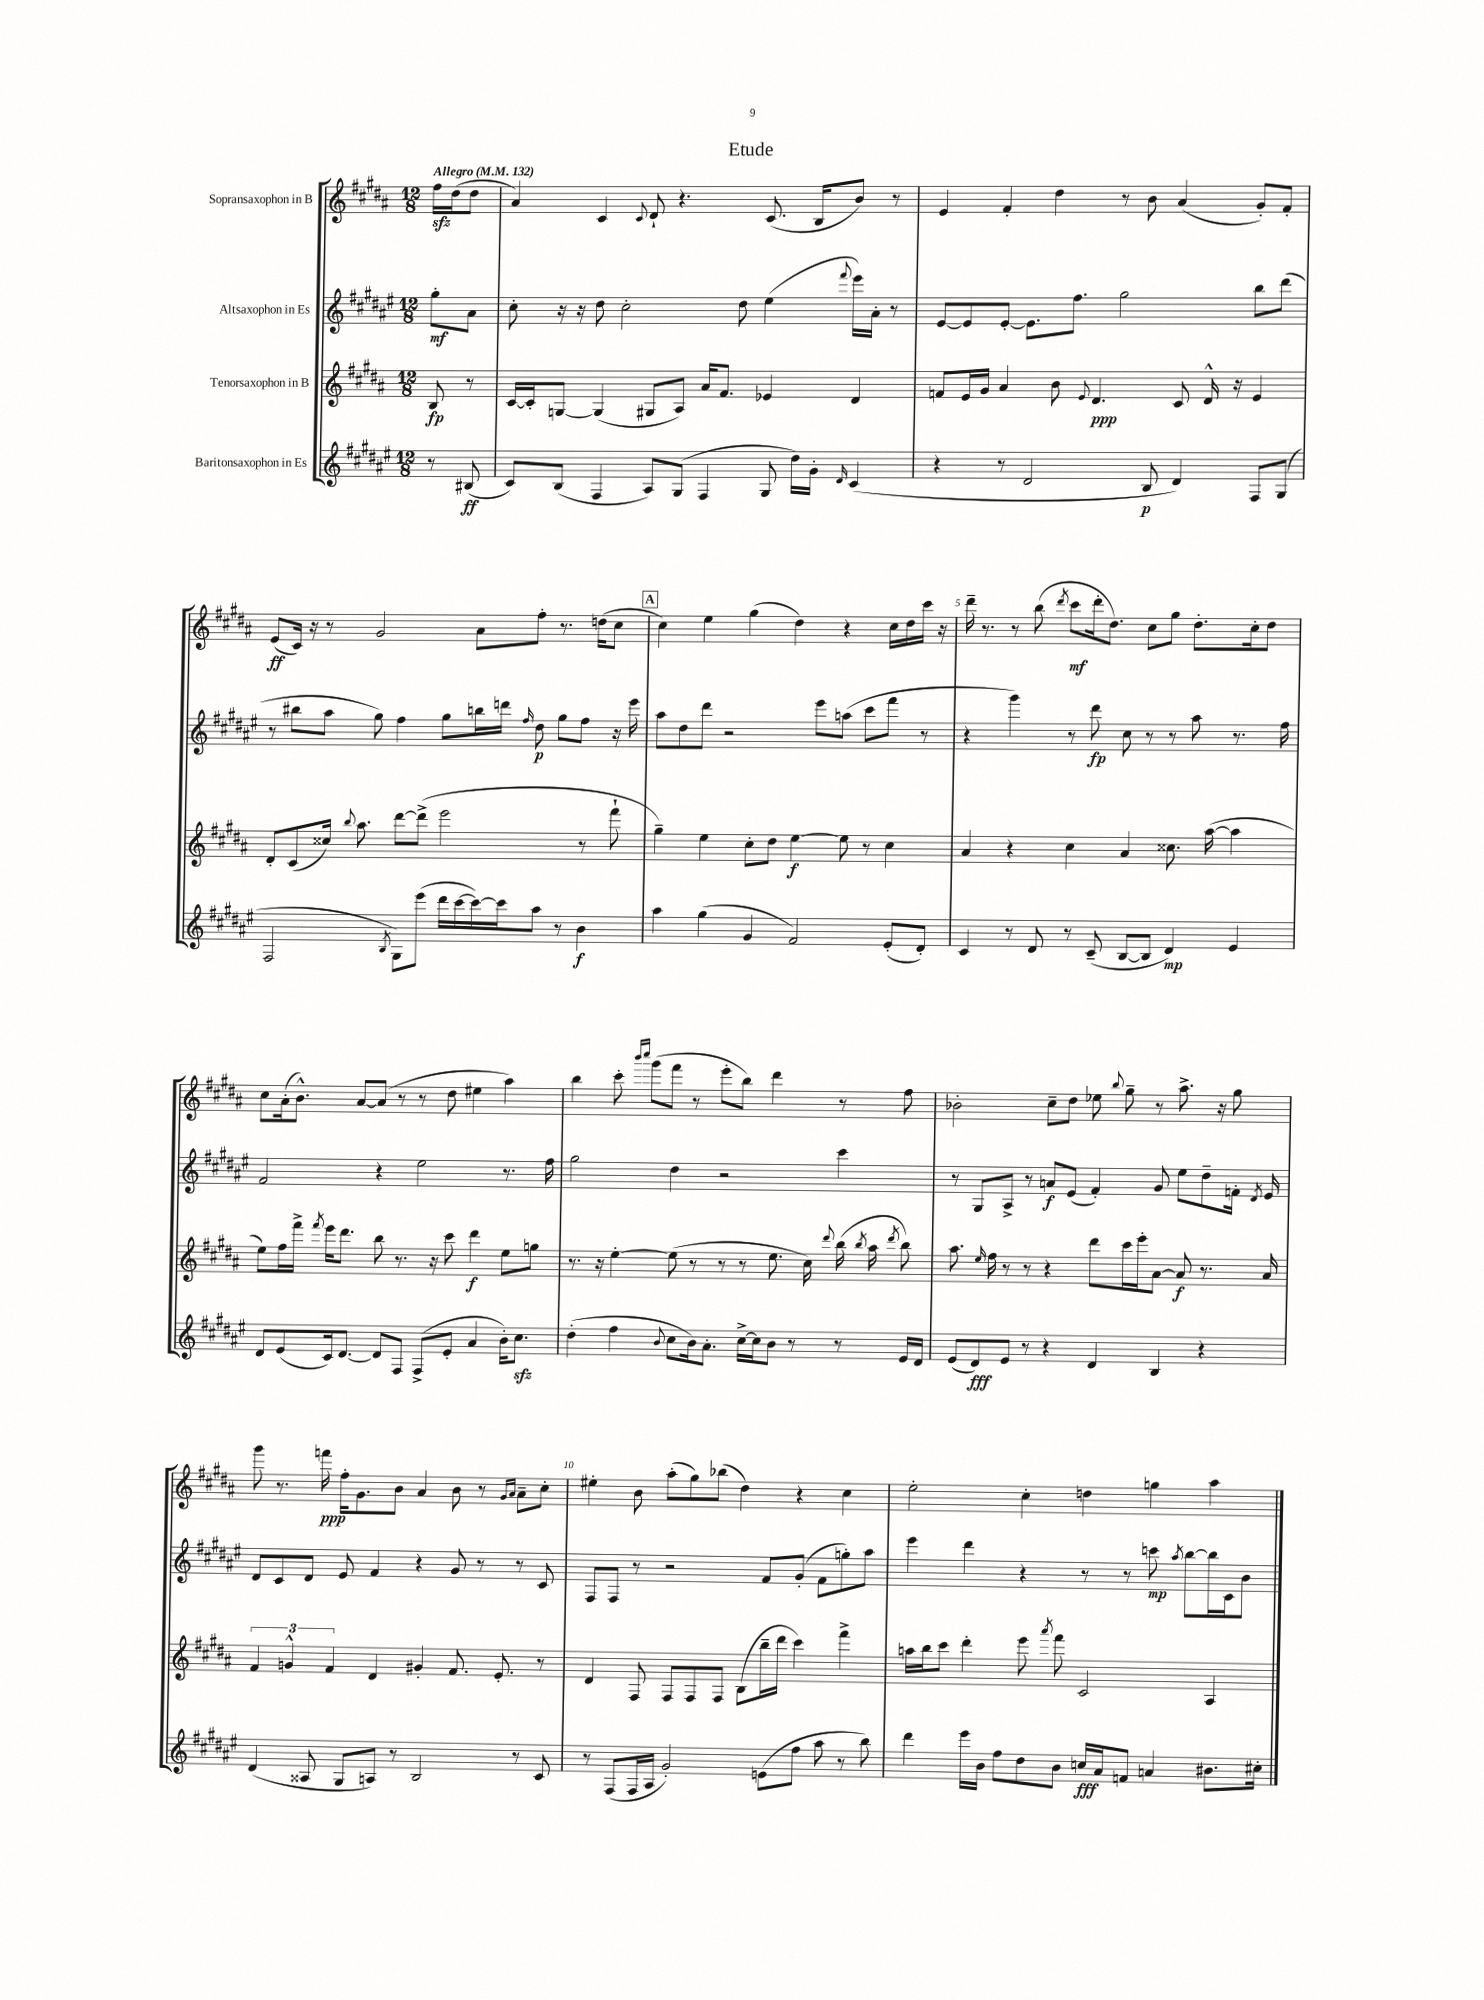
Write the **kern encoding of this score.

**kern	**dynam	**kern	**dynam	**kern	**dynam	**kern	**dynam
*part4	*part4	*part3	*part3	*part2	*part2	*part1	*part1
*staff4	*staff4	*staff3	*staff3	*staff2	*staff2	*staff1	*staff1
*I"Baritonsaxophon in Es	*	*I"Tenorsaxophon in B	*	*I"Altsaxophon in Es	*	*I"Sopransaxophon in B	*
*clefG2	*	*clefG2	*	*clefG2	*	*clefG2	*
*k[f#c#g#d#a#e#]	*	*k[f#c#g#d#a#]	*	*k[f#c#g#d#a#e#]	*	*k[f#c#g#d#a#]	*
*M12/8	*	*M12/8	*	*M12/8	*	*M12/8	*
*MM132	*	*MM132	*	*MM132	*	*MM132	*
=	=	=	=	=	=	=	=
!	!	!	!	!	!	!LO:TX:a:B:t=Allegro	!
8r	.	8B/	fp	8gg#'\L	mf	16ff#zz\LL	.
.	.	.	.	.	.	(16dd#\J	.
(8B#X/	ff	8r	.	8a#\J	.	8dd#\J	.
=1	=1	=1	=1	=1	=1	=1	=1
8c#/L)	.	[16c#/LL	.	8cc#'\	.	4a#/)	.
.	.	16c#'/J]	.	.	.	.	.
(8B/J	.	[8Gn/J	.	16r	.	.	.
.	.	.	.	16r	.	.	.
4F#/	.	(4G/]	.	8dd#\	.	4c#/	.
.	.	.	.	2cc#'\	.	.	.
.	.	.	.	.	.	8qqc#/	.
8A#/L)	.	8G#X/L	.	.	.	8d#`/	.
(8G#/J	.	8A#/J)	.	.	.	4.r	.
4F#/	.	16a#/KL	.	.	.	.	.
.	.	8.f#/J	.	.	.	.	.
.	.	.	.	8dd#\	.	.	.
8G#/	.	4e-X/	.	(4ee#\	.	(8.c#/	.
16dd#\LL)	.	.	.	.	.	.	.
16g#'\JJ	.	.	.	.	.	16B/KL	.
16qqd#/	.	.	.	8qqfff#/	.	.	.
(4c#/	.	4d#/	.	16eee#\LL)	.	8b/J)	.
.	.	.	.	16a#'\JJ	.	.	.
.	.	.	.	8r	.	8r	.
=2	=2	=2	=2	=2	=2	=2	=2
4r	.	8fn/L	.	[8e#/L	.	4e/	.
.	.	16e/L	.	8e#/]	.	.	.
.	.	16g#/JJ	.	.	.	.	.
8r	.	4a#/	.	[8e#'/J	.	4f#'/	.
2d#/	.	.	.	8.e#\L]	.	.	.
.	.	8b\	.	.	.	4dd#\	.
.	.	.	.	8.ff#\J	.	.	.
.	.	8qqe/	.	.	.	.	.
.	.	4.d#/	ppp	.	.	.	.
.	.	.	.	2gg#\	.	8r	.
8B/	p	.	.	.	.	8b\	.
4d#/)	.	8c#/	.	.	.	(4a#/	.
.	.	16d#^^/	.	.	.	.	.
.	.	16r	.	.	.	.	.
8F#/L	.	4e/	.	8bb\L	.	8g#'/L)	.
(8G#/J	.	.	.	(8ddd#\J	.	8f#'/J	.
!!LO:LB:g=z
=3	=3	=3	=3	=3	=3	=3	=3
2F#/	.	8d#'/L	.	8r	.	(8e/L	ff
.	.	(8c#/	.	8bb#X\L	.	16c#/Jk)	.
.	.	.	.	.	.	16r	.
.	.	16cc##X/Jk)	.	8aa#\J	.	8r	.
.	.	8qqbb/	.	.	.	.	.
.	.	8.aa#\	.	.	.	.	.
.	.	.	.	8gg#\)	.	2g#/	.
8qB/	.	.	.	.	.	.	.
8G#\L)	.	[8ddd#\L	.	4ff#\	.	.	.
(8eee#\J	.	(8ddd#^\J]	.	.	.	.	.
16ddd#\LL	.	2eee\	.	8gg#\L	.	.	.
[16ccc#\	.	.	.	.	.	.	.
16ccc#\_)	.	.	.	16bbn\L	.	8a#\L	.
16ccc#\J]	.	.	.	16dddn\JJ	.	.	.
.	.	.	.	16qqff#/	.	.	.
8aa#\J	.	.	.	8dd#\	p	8ff#'\J	.
8r	.	.	.	8gg#\L	.	8.r	.
4b\	f	8r	.	8ff#\J	.	.	.
.	.	.	.	.	.	(16ddn\KL	.
.	.	8fff#`\	.	16r	.	8cc#\J	.
.	.	.	.	16eee#\	.	.	.
!!LO:REH:place=s1:t=A
=4	=4	=4	=4	=4	=4	=4	=4
4aa#\	.	4gg#~\)	.	8aa#\L	.	4cc#\)	.
.	.	.	.	8dd#\	.	.	.
(4gg#\	.	4ee\	.	8ddd#\J	.	4ee\	.
.	.	.	.	2r	.	.	.
4g#/	.	8cc#'\L	.	.	.	(4gg#\	.
.	.	8dd#\J	.	.	.	.	.
2f#/)	.	[4ee\	f	.	.	4dd#\)	.
.	.	.	.	8eee#\L	.	.	.
.	.	8ee\]	.	(8aan\J	.	4r	.
.	.	8r	.	8ccc#\L	.	.	.
(8e#'/L	.	4cc#\	.	8fff#\J	.	16cc#\LL	.
.	.	.	.	.	.	16dd#\	.
8d#'/J)	.	.	.	8r	.	16ccc#\JJ	.
.	.	.	.	.	.	16r	.
=5	=5	=5	=5	=5	=5	=5	=5
4c#/	.	4a#/	.	4r	.	16ddd#~\	.
.	.	.	.	.	.	8.r	.
8r	.	4r	.	4ggg#\)	.	8r	.
8d#/	.	.	.	.	.	(8bb\	.
.	.	.	.	.	.	8qddd#/	.
8r	.	4cc#\	.	8r	.	8ccc#\L	mf
(8c#~/	.	.	.	8ddd#\	fp	16ddd#'\k	.
.	.	.	.	.	.	8.dd#\J)	.
[8B/L	.	4a#/	.	8cc#\	.	.	.
8B/J]	.	.	.	8r	.	8cc#\L	.
4d#/)	mp	8.cc##X\	.	8r	.	8gg#\J	.
.	.	.	.	8aa#\	.	8.dd#'\L	.
.	.	([16aa#\	.	.	.	.	.
4e#/	.	4aa#\]	.	8.r	.	.	.
.	.	.	.	.	.	16cc#'\k	.
.	.	.	.	.	.	8dd#\J	.
.	.	.	.	16ff#\	.	.	.
!!LO:LB:g=z
=6	=6	=6	=6	=6	=6	=6	=6
8d#/L	.	8ee\L)	.	2f#/	.	8cc#\L	.
(8e#/	.	16ff#\L	.	.	.	(16a#'\k	.
.	.	16fff#^\JJ	.	.	.	8.b^^\J)	.
.	.	8qfff#/	.	.	.	.	.
16c#/k)	.	16eee\KL	.	.	.	.	.
[8.d#/J	.	8.ddd#\J	.	.	.	.	.
.	.	.	.	.	.	[8a#/L	.
8d#/L]	.	8bb\	.	4r	.	(8a#/J]	.
8F#/J	.	8.r	.	.	.	8r	.
(8F#^/L	.	.	.	2ee#\	.	8r	.
.	.	16r	.	.	.	.	.
8e#'/J	.	8ccc#\	.	.	.	8dd#\	.
4a#/	.	4ddd#\	f	.	.	4ee#X\	.
16b'\KL)	.	8ee\L	.	8.r	.	4aa#\)	.
8.cc#zz\J	.	.	.	.	.	.	.
.	.	8ggn\J	.	.	.	.	.
.	.	.	.	16ff#\	.	.	.
=7	=7	=7	=7	=7	=7	=7	=7
(4dd#'\	.	8.r	.	2gg#\	.	4bb\	.
.	.	16r	.	.	.	.	.
4ff#\	.	[4ee'\	.	.	.	8ccc#'\	.
.	.	.	.	.	.	16qqbbb/LL	.
.	.	.	.	.	.	16qqcccc#/JJ	.
.	.	.	.	.	.	(8ggg#\L	.
8qqb/	.	.	.	.	.	.	.
8cc#\L	.	(8ee\]	.	4dd#\	.	8fff#\J	.
16b\k)	.	8r	.	.	.	8r	.
8.a#'\J	.	.	.	.	.	.	.
.	.	8r	.	2r	.	8eee'\L	.
[16cc#^\LL	.	8r	.	.	.	8bb\J)	.
16cc#\J]	.	.	.	.	.	.	.
8b\J	.	8.ee\	.	.	.	4ddd#\	.
8r	.	.	.	.	.	.	.
.	.	16cc#\)	.	.	.	.	.
.	.	8qqddd#/	.	.	.	.	.
8r	.	(16bb\	.	4ccc#\	.	8r	.
.	.	8qbb/	.	.	.	.	.
.	.	16aa#\	.	.	.	.	.
.	.	8qddd#/	.	.	.	.	.
16e#/LL	.	8bb\)	.	.	.	8ff#\	.
16d#/JJ	.	.	.	.	.	.	.
=8	=8	=8	=8	=8	=8	=8	=8
(8e#/L	.	8.aa#\	.	8r	.	2b-X'\	.
8d#/)	fff	.	.	8G#/L	.	.	.
.	.	16qqee/	.	.	.	.	.
.	.	16ff#\	.	.	.	.	.
8e#/J	.	8r	.	8A#^/J	.	.	.
8r	.	8r	.	8r	.	.	.
4r	.	4r	.	8an/L	f	8cc#~\L	.
.	.	.	.	(8e#/J	.	8dd#\J	.
4d#/	.	8ddd#\L	.	4f#'/)	.	8ee-X\	.
.	.	.	.	.	.	8qqbb/	.
.	.	16ccc#\L	.	.	.	8gg#~\	.
.	.	16eee'\J	.	.	.	.	.
4B/	.	[8a#\J	.	8g#/	.	8r	.
.	.	8a#/]	f	8ee#\L	.	8.aa#^\	.
4r	.	8.r	.	8dd#~\	.	.	.
.	.	.	.	.	.	16r	.
.	.	.	.	16fn'\Jk	.	8gg#\	.
.	.	.	.	8qd#/	.	.	.
.	.	16a#/	.	16e#/	.	.	.
!!LO:LB:g=z
=9	=9	=9	=9	=9	=9	=9	=9
(4d#/	.	6f#/	.	8d#/L	.	8ggg#\	.
.	.	.	.	8c#/	.	8.r	.
.	.	6gn^^/	.	.	.	.	.
8A##X/	.	.	.	8d#/J	.	.	.
.	.	.	.	.	.	16fffn\	ppp
.	.	6f#/	.	.	.	.	.
8G#/L	.	.	.	8e#/	.	16ff#'\KL	.
.	.	.	.	.	.	8.g#\	.
8An/J)	.	4d#/	.	4f#/	.	.	.
8r	.	.	.	.	.	8b\J	.
2B/	.	4g#X'/	.	4r	.	4a#/	.
.	.	8.f#/	.	8g#/	.	8b\	.
.	.	.	.	8r	.	8r	.
.	.	8.e'/	.	.	.	.	.
.	.	.	.	.	.	16qqg#/LL	.
.	.	.	.	.	.	16qqa#/JJ	.
8r	.	.	.	8r	.	8a#~\L	.
8c#/	.	8r	.	8c#/	.	8cc#'\J	.
=10	=10	=10	=10	=10	=10	=10	=10
8r	.	4d#/	.	8F#/L	.	4ee#X'\	.
(8F#/L	.	.	.	8F#/J	.	.	.
16F#/L	.	8F#/	.	8r	.	8b\	.
16A#/JJ	.	.	.	.	.	.	.
2g#'/)	.	8F#/L	.	2r	.	(8aa#'\L	.
.	.	8F#/	.	.	.	8gg#\)	.
.	.	8F#/J	.	.	.	(8bb-X\J	.
.	.	(8B\L	.	.	.	4dd#\)	.
(8en\L	.	16bb~\L	.	8f#/L	.	.	.
.	.	16ddd#\JJ	.	.	.	.	.
8ff#\J	.	4ccc#\)	.	(8g#'/J	.	4r	.
8aa#\	.	.	.	8f#\L	.	.	.
8r	.	4fff#^\	.	8ggn'\)	.	4cc#\	.
8bb\)	.	.	.	8aa#\J	.	.	.
=11	=11	=11	=11	=11	=11	=11	=11
4ddd#\	.	16aan\LL	.	4eee#\	.	2ee'\	.
.	.	16bb\J	.	.	.	.	.
.	.	8ccc#\J	.	.	.	.	.
16eee#\LL	.	4ddd#'\	.	4ddd#\	.	.	.
16b\JJ	.	.	.	.	.	.	.
8ff#\L	.	.	.	.	.	.	.
8dd#\	.	8eee\	.	4r	.	4cc#'\	.
.	.	8qaaa#/	.	.	.	.	.
8b\J	.	8fff#\	.	.	.	.	.
16ccn/LL	fff	2c#/	.	8r	.	4ddn\	.
16a#/J	.	.	.	.	.	.	.
8fn/J	.	.	.	8r	.	.	.
4an/	.	.	.	8cccn\	mp	4ggn\	.
.	.	.	.	8qaa#/	.	.	.
.	.	.	.	[8bb\L	.	.	.
8.b#X\L	.	4A#/	.	16bb\L]	.	4aa#\	.
.	.	.	.	16c#\J	.	.	.
.	.	.	.	8b\J	.	.	.
16cc#X'\Jk	.	.	.	.	.	.	.
==	==	==	==	==	==	==	==
*-	*-	*-	*-	*-	*-	*-	*-
